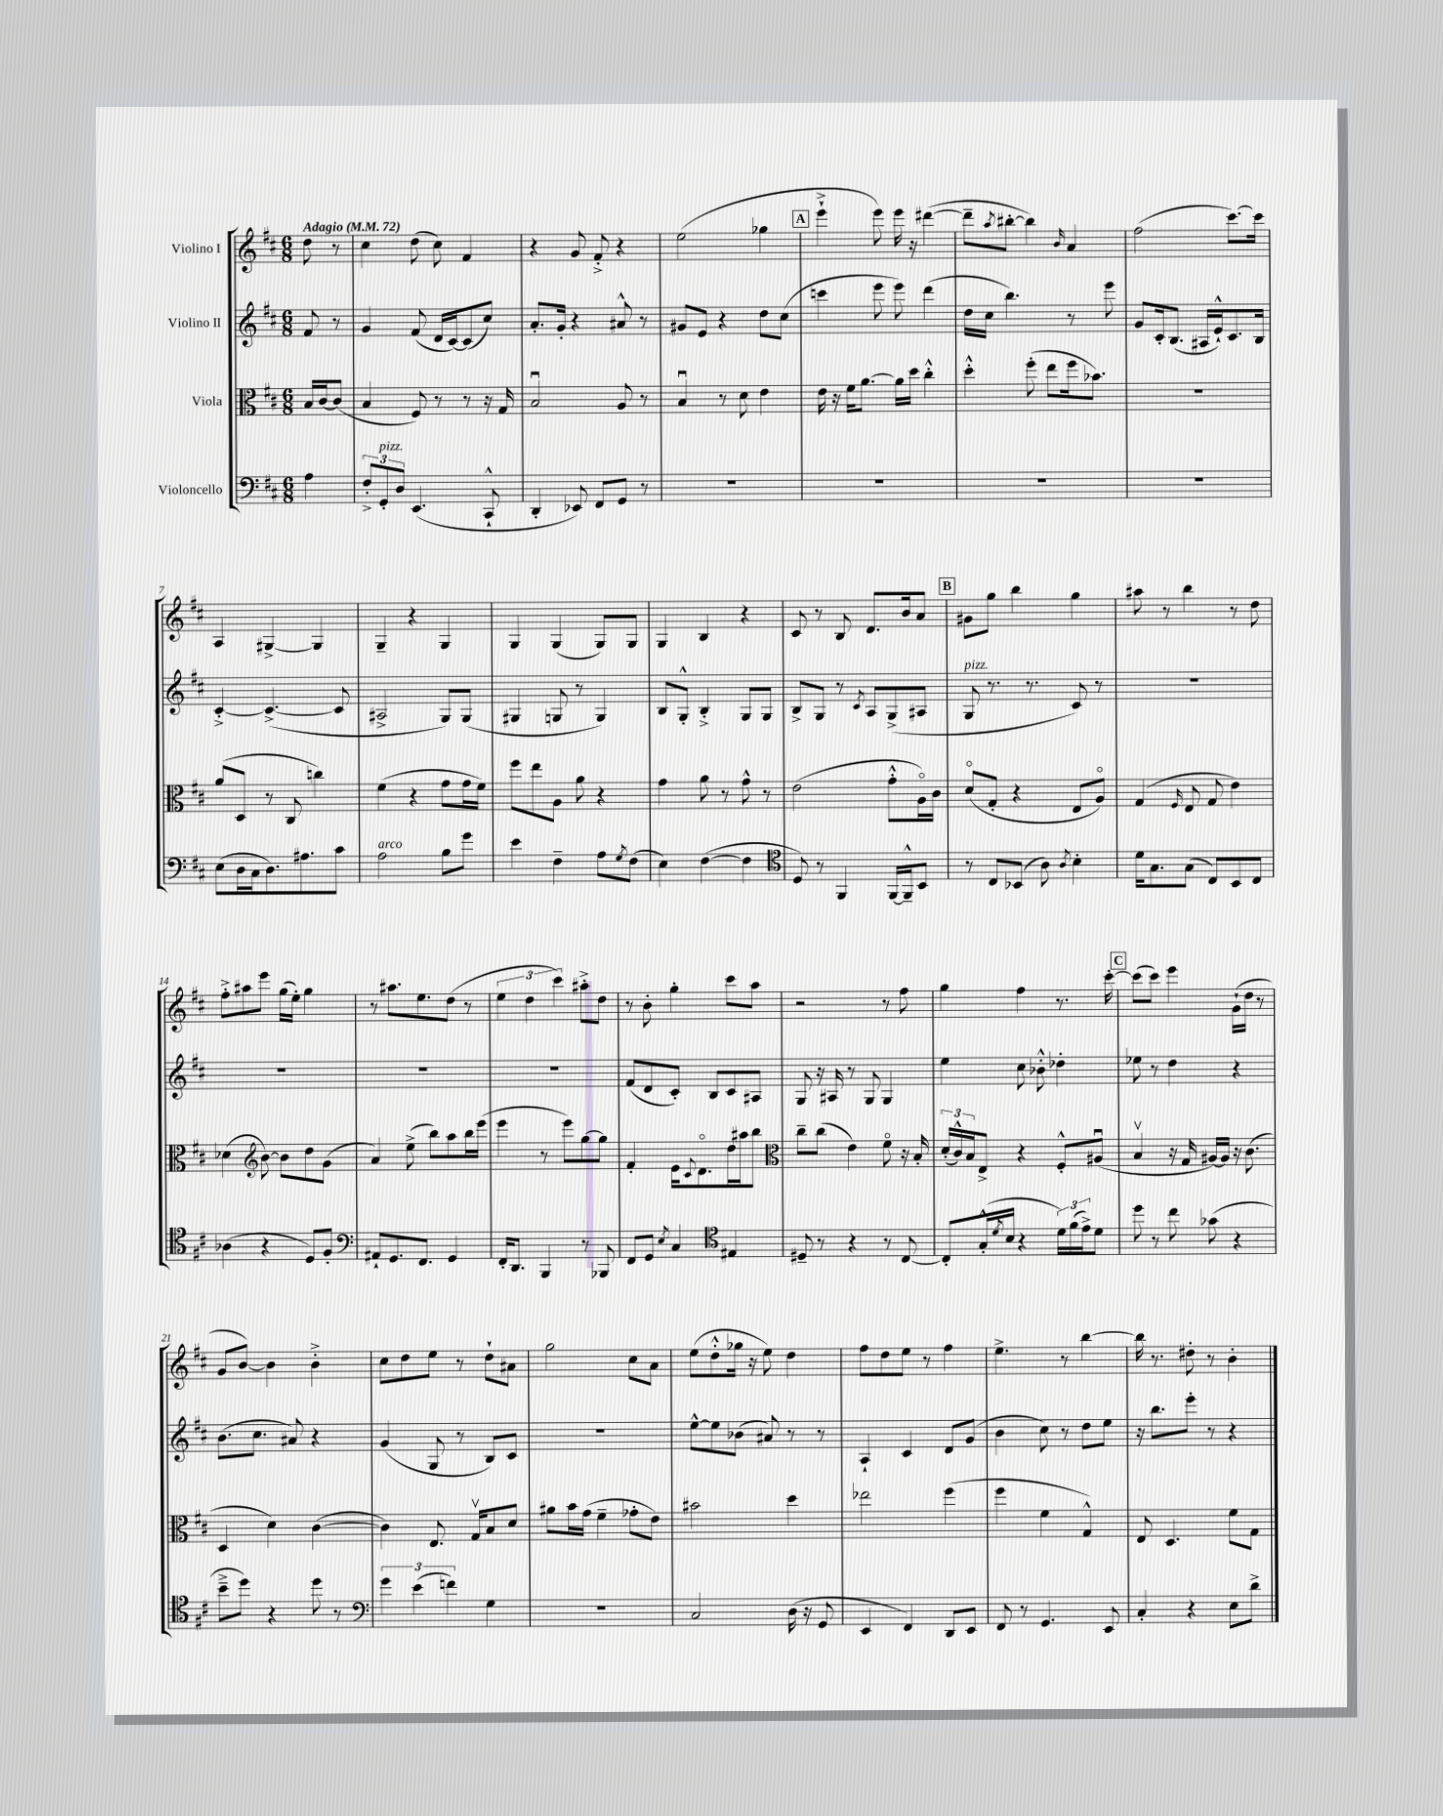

**kern	**kern	**kern	**kern
*part4	*part3	*part2	*part1
*staff4	*staff3	*staff2	*staff1
*I"Violoncello	*I"Viola	*I"Violino II	*I"Violino I
*clefF4	*clefC3	*clefG2	*clefG2
*k[f#c#]	*k[f#c#]	*k[f#c#]	*k[f#c#]
*M6/8	*M6/8	*M6/8	*M6/8
*MM72	*MM72	*MM72	*MM72
=	=	=	=
!	!	!	!LO:TX:a:B:t=Adagio
4A\	16B/LL	8f#/	8dd\
.	[16c#/J	.	.
.	(8c#/J]	8r	8r
=1	=1	=1	=1
12F#'^/L	4B/	4g/	4cc#\
!LO:TX:a:i:t=pizz.	!	!	!
12GG'/	.	.	.
12D/J	.	.	.
(4.EE/	8F#/)	(8f#/	(8dd\
.	8r	16d/LL	8cc#\)
.	.	[16c#/J)	.
.	8r	(8c#/]	4f#/
8CC#`^^/	16r	8cc#/J)	.
.	16G/	.	.
=2	=2	=2	=2
4DD'/	2Bu/	8.a'/L	4r
.	.	16g'/Jk	.
8EE-X/)	.	4r	8g/
8FF#/L	.	.	8f#'^/
8GG/J	8A/	8a#X^^/	4r
8r	8r	8r	.
=3	=3	=3	=3
2.r	4Bu/	8g#X/L	(2ee\
.	.	8e/J	.
.	8r	4r	.
.	8d\	.	.
.	4e\	8dd\L	4gg-X\
.	.	(8cc#\J	.
!!LO:REH:place=s1:t=A
=4	=4	=4	=4
2.r	16e\	4cccn\	4eee`^\
.	16r	.	.
.	16f#\KL	.	.
.	[8.a\J	.	.
.	.	8eee\	8eee\)
.	16a\LL]	8eee\)	16eee\
.	16dd\JJ	.	16r
.	4cc#'^^\	(4ddd\	([4ddd#X\
=5	=5	=5	=5
2.r	4dd'^^\	16dd\LL	8ddd#~\L]
.	.	16cc#\JJ	.
.	.	.	8qaa/
.	.	4.bb\)	[8bb#X'\J
.	(8ff#'\	.	4bb#\])
.	8ee\L	.	.
.	.	.	16qqb/
.	16ff#\k	8r	4a/
.	8.b-X\J)	.	.
.	.	8eee\	.
=6	=6	=6	=6
2.r	2.r	8g/L	(2ff#\
.	.	16c#'/k	.
.	.	(8.B/J	.
.	.	16A#X/LL	.
.	.	16e`^^/J)	.
.	.	8.c#/	[8.ccc#\L)
.	.	16B/Jk	16ccc#\Jk]
!!LO:LB:g=z
=7	=7	=7	=7
(8E\L	(8a/L	[4c#'^/	4A/
16D\L	8D/J	.	.
16C#\J	.	.	.
8.D\)	8r	(4.c#^/_	[4G#X^/
.	8C#/	.	.
8.A#X\	.	.	.
.	4ccn\)	.	4G#/]
8c#\J	.	8c#/]	.
=8	=8	=8	=8
!LO:TX:a:i:t=arco	!	!	!
2A\	(4f#\	2A#X^/	4G~/
.	4r	.	4r
8B\L	8g\L	8G/L)	4G/
8g\J	16g\L	(8G/J	.
.	16f#\JJ)	.	.
=9	=9	=9	=9
4e\	8ff#\L	4G#X/	4G/
.	8ee\	.	.
4F#~\	8A\J	8Gn/	(4G/
.	8a\	8r	.
8A\L	4r	4G/)	8G/L)
8qG/	.	.	.
(8F#\J	.	.	8G/J
=10	=10	=10	=10
4E\)	4g\	8B/L	4G/
.	.	8G'^^/J	.
([4F#\	8a\	4B'^/	4B/
.	8r	.	.
4F#\]	8g^^\	8G/L	4r
.	8r	8G/J	.
=11	=11	=11	=11
*clefC4	*	*	*
8D/)	(2e\	8B^/L	8c#/
8r	.	8G/J	8r
4FF#/	.	8r	8B/
.	.	8qc#/	.
.	.	8A/L	8.d/L
[16FF#/LL	8g'^^\L	(8G^/	.
16FF#~^^/J]	.	.	16b/k
8BB/J	16A\L)	8A#X/J	8a/J
.	16c#\JJ	.	.
!!LO:REH:place=s1:t=B
=12	=12	=12	=12
!	!	!LO:TX:a:i:t=pizz.	!
8r	(8d/L	8G/	8g#X\L
8C#/L	8G'/J	8.r	8gg\J
(8BB-X/J	4r	.	4bb\
.	.	8.r	.
8A\)	.	.	.
8qA/	.	.	.
4B'\	8E/L	8c#/)	4gg\
.	8A/J)	8r	.
=13	=13	=13	=13
16d\KL	(4G/	2.r	8aa#X\
8.G\	.	.	.
.	.	.	8r
.	16qqF#/	.	.
(8G\J	8E/	.	4bb\
8C#/L)	8G/	.	.
8BB/	4e\)	.	8r
8C#/J	.	.	8dd\
!!LO:LB:g=z
=14	=14	=14	=14
(4A-X\	(4d-X\	2.r	8ff#'^\L
.	.	.	8aa#X\
*	*clefG2	*	*
4r	[8b\)	.	8eee\J
.	8b\L]	.	(16gg\LL
.	.	.	16ee'\JJ)
8D/L)	8dd\	.	4gg\
8F#'/J	(8g\J	.	.
=15	=15	=15	=15
*clefF4	*	*	*
8AA#X`/L	4a/)	2.r	8r
8.GG/	.	.	8.aa#X\L
.	(8ee^\	.	.
8.FF#/J	.	.	8.ee\
.	8bb\L)	.	.
4GG/	8aa\	.	(8dd\J
.	16bb\L	.	8r
.	(16eee\JJ	.	.
=16	=16	=16	=16
16FF#'/KL	4eee\	2.r	6ee\
8.DD/J	.	.	.
.	.	.	6dd\
4BBB/	8r	.	.
.	.	.	6ccc#\)
.	8eee\L)	.	.
8r	[8gg\	.	8aa#X'^\L
8BBB-X/	8gg\J]	.	8dd\J
=17	=17	=17	=17
8FF#/L	4f#'/	(8f#/L	8r
8GG/J	.	8d/	8b'\
8qE/	.	.	.
4C#/	16e\KL	8c#'/J)	4gg'\
.	8qqc#/	.	.
.	8.d\	.	.
.	.	8B/L	.
*clefC4	*	*	*
4E#X/	16dd\L	8c#/	8ccc#\L
.	16aa#X\J	.	.
.	8bb\J	8A#X/J	8aa\J
=18	=18	=18	=18
*	*clefC3	*	*
8D#X~/	8cc#~\L	8G/	2r
8r	(8cc#\J	16r	.
.	.	16A#X/	.
4r	4e\)	8r	.
.	.	8G/	.
8r	8f#\	4G/	8r
[8C#/	16r	.	8ff#\
.	16B'/	.	.
=19	=19	=19	=19
8C#'/L]	(24d'/LL	4ee\	4gg\
.	24c#^^/)	.	.
.	24B/J	.	.
(16G'^^/L	8E^/J	.	.
8qd/	.	.	.
16B/JJ	.	.	.
4r	4r	8cc#\	4ff#\
.	.	8b-X'^^\	.
24d\LL)	8F#'^^/L	4dd-X'\	8.r
(24f#\	.	.	.
24e^\J)	.	.	.
8d\J	(8A#Xu/J	.	.
.	.	.	[16ccc#'\
!!LO:REH:place=s1:t=C
=20	=20	=20	=20
8dd\	4Bv/	8ee-X\	(8ccc#\L]
8r	.	8r	8ccc#\J)
8cc#\	16r	4dd\	4eee\
.	16G/	.	.
(8g-X\	[16A#X/LL)	.	.
.	16A#/JJ]	.	.
4r	16r	4r	(16g`\LL
.	(8.c#\	.	16dd\JJ
.	.	.	8r
!!LO:LB:g=z
=21	=21	=21	=21
8b~^\L	4D/	(8.b\L	8g/L
8dd\J)	.	.	[8b/J)
.	.	8.cc#\J	.
4r	4d\)	.	4b\]
.	.	8a#X/)	.
8dd\	([4c#\	4r	4b'^\
8r	.	.	.
=22	=22	=22	=22
*clefF4	*	*	*
6g\	4c#\])	(4g/	8cc#\L
.	.	.	8dd\
(6e\	.	.	.
.	8.E/	8G/	8ee\J
6fn\)	.	.	.
.	.	8r	8r
.	16Gv/KL	.	.
4G\	8B/	8B/L)	8dd`\L
.	8d/J	8c#/J	8a#X\J
=23	=23	=23	=23
2.r	8a#X\L	2.r	2gg\
.	16b\L	.	.
.	(16g\JJ	.	.
.	4f#~\	.	.
.	8g-X'\L	.	8cc#\L
.	8e\J)	.	8a\J
=24	=24	=24	=24
2C#/	2b#X\	[8ee^^\L	(8ee\L
.	.	8ee\]	8dd'^^\
.	.	(8b-X\J	16gg-X\Jk
.	.	.	16r
.	.	8a#X/)	8ee\)
(16D\	4dd\	8r	4dd\
16r	.	.	.
8GG/	.	8r	.
=25	=25	=25	=25
4EE/	2ee-X\	4A`/	8ff#\L
.	.	.	8dd\
4FF#/)	.	4c#/	8ee\J
.	.	.	8r
8DD/L	(4ff#\	8d/L	4ff#\
8EE/J	.	(8g/J	.
=26	=26	=26	=26
8FF#/	4ff#\	4b\	4.ee^\
8r	.	.	.
4.GG/	4f#\	8cc#\)	.
.	.	8r	8r
.	4G^^/)	8dd\L	[4bb\
8EE/	.	8ee\J	.
=27	=27	=27	=27
4C#'/	8E/	16r	16bb\]
.	.	8.bb\L	8.r
.	4.D/	.	.
4r	.	8eee'\J	8dd#X'\
.	.	8r	8r
8E\L	8f#\L	4r	4b'\
8d^\J	8G\J	.	.
==	==	==	==
*-	*-	*-	*-
